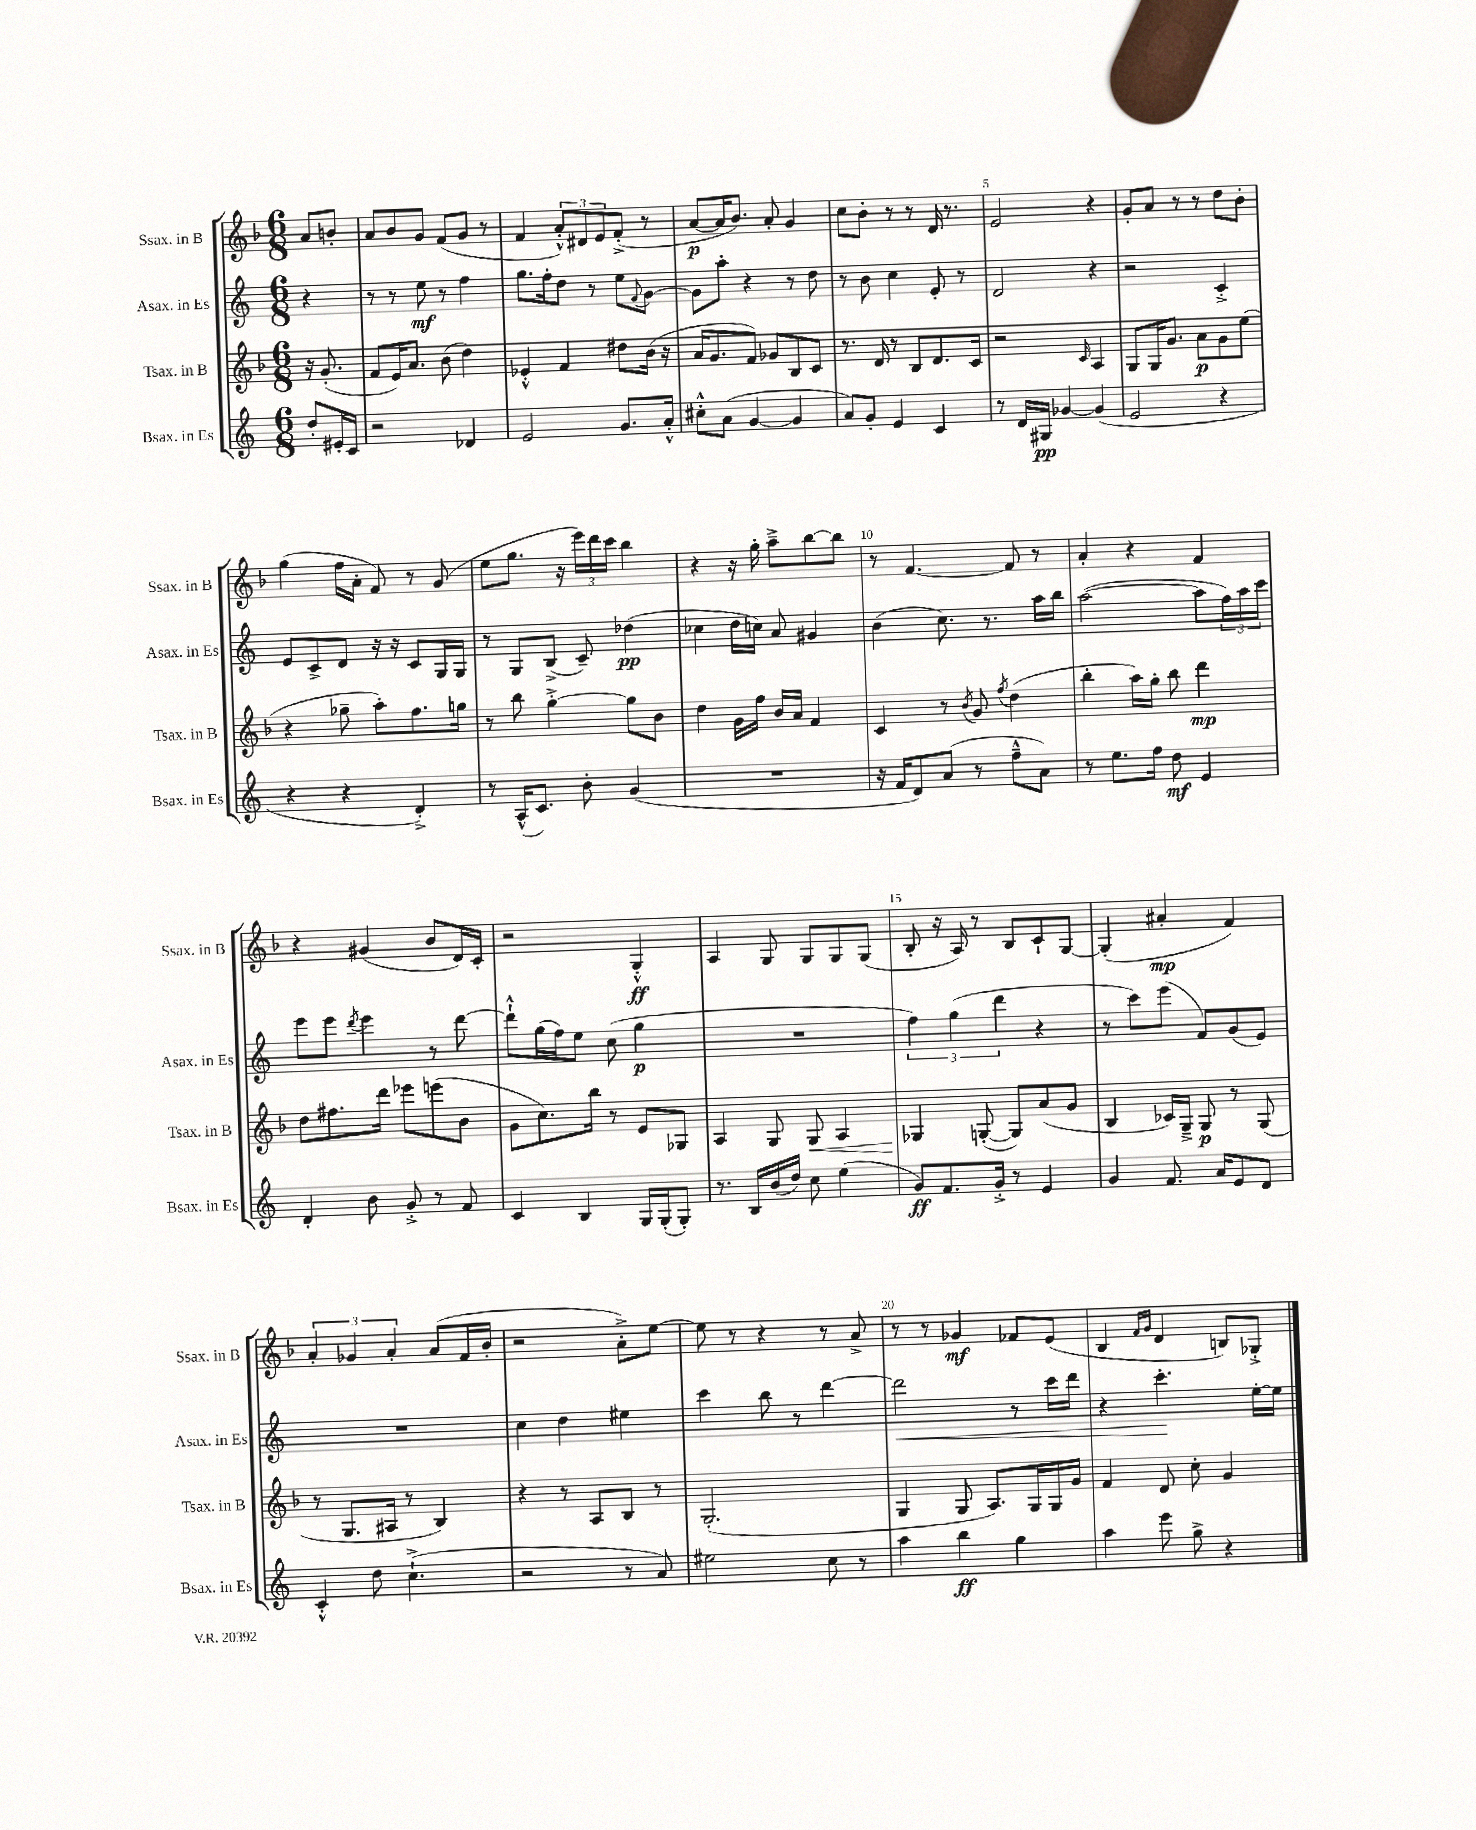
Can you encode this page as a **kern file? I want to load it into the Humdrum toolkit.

**kern	**kern	**kern	**kern
*staff4	*staff3	*staff2	*staff1
*clefG2	*clefG2	*clefG2	*clefG2
*k[]	*k[b-]	*k[]	*k[b-]
*M6/8	*M6/8	*M6/8	*M6/8
8dd'	16r	4r	8a
.	(8.g'	.	.
16e#'	.	.	8b'
16c	.	.	.
=	=	=	=
2r	8f	8r	8a
.	16e)	8r	8b-
.	8.a	.	.
.	.	8ee	8g
.	(8b-	8r	(8f
4d-	4dd)	4ff	8g
.	.	.	8r
=	=	=	=
2e	4e-'^^	8.gg	4f
.	.	16ff'	.
.	4f	8dd	12a'^^)
.	.	.	12d#
.	.	8r	.
.	.	.	12e
8.g	8dd#	8ee	(8f'^
.	.	8qqf	.
.	(16b-	[8g	8r
16a'^^	16r	.	.
=	=	=	=
8cc#'^^	16a	8g]	[8a
.	8.g	.	.
(8a	.	8aa'	16a]
.	.	.	8.b-)
[4g	8f)	4r	.
.	8g-	.	8a'
4g]	8B-	8r	4g
.	8c	8dd	.
=	=	=	=
8a)	8.r	8r	8cc
8g'	.	8b	8b-'
.	16d	.	.
4e	8r	4cc	8r
.	8B-	.	8r
4c	8.d	8e'	16d
.	.	.	8.r
.	.	8r	.
.	16c	.	.
=	=	=	=
8r	2r	2d	2e
16d	.	.	.
16G#	.	.	.
[4g-	.	.	.
.	16qqc	.	.
(4g-]	4A	4r	4r
=	=	=	=
2e	8G	2r	8g'
.	16G	.	8a
.	8.g	.	.
.	.	.	8r
.	8a	.	8r
4r	8g	4c'^	8dd
.	(8ee	.	8b-'
=	=	=	=
4r	4r	8e	(4gg
.	.	8c^	.
4r	8gg-~	8d	16ff
.	.	.	16a'
.	8aa')	16r	8f)
.	.	16r	.
4d'^)	8.ff	8c	8r
.	.	16G	(8g
.	16gg	16G	.
=	=	=	=
8r	8r	8r	8ee
(16A^^	8bb-	8G	8.gg
8.c)	.	.	.
.	[4gg'^	(8B^	.
.	.	.	16r
8b'	.	8c~)	24eee)
.	.	.	24ddd
.	.	.	24ccc
(4g	8gg]	(4dd-	4bb-
.	8b-	.	.
=	=	=	=
2.r	4dd	4cc-	4r
.	16g	16dd	16r
.	16ff	16cc)	16gg'
.	16b-	8a	8aa~^
.	16a	.	.
.	4f	4g#	[8bb-
.	.	.	8bb-]
=	=	=	=
16r	4c	(4b	8r
16f	.	.	.
8d)	.	.	[4.f
(8a	8r	8.cc)	.
.	8qb-	.	.
8r	8g	.	.
.	.	8.r	.
.	8qff	.	.
8ff~^^	(4dd	.	8f]
8a)	.	16aa	8r
.	.	16bb	.
=	=	=	=
8r	4bb-'	([2aa	4a'
8.ee	.	.	.
.	16aa)	.	4r
16ff	16gg'	.	.
8dd	8bb-	.	.
4e	4ddd	8aa]	4f
.	.	24ff)	.
.	.	24aa	.
.	.	24ccc	.
=	=	=	=
4d'	8dd	8eee	4r
.	8.ff#	8eee	.
.	.	8qddd	.
8b	.	4eee	(4g#
.	16ddd	.	.
8g'^	8eee-	.	.
8r	(8eee	8r	8b-
8f	8b-	[8ddd	16d)
.	.	.	16c'
=	=	=	=
4c	8g	8ddd`^^]	2r
.	8.cc)	(16gg	.
.	.	16ff)	.
4B	.	8ee	.
.	16bb-	.	.
.	8r	(8cc	.
16G	8e	4gg	4G'^^
(16G'	.	.	.
8G')	8G-	.	.
=	=	=	=
8.r	4A	2.r	4A
16B	.	.	.
(16b	8G	.	8G
16dd)	.	.	.
8cc	8G	.	8G
(4ee	4A	.	8G
.	.	.	(8G
=	=	=	=
8g)	4G-	6ff)	8B-'
8.f	.	.	16r
.	.	(6gg	.
.	.	.	16A)
.	([8G'	.	8r
16g'^	.	.	.
.	.	6ddd	.
8r	8G])	.	8B-
4e	(8a	4r	8c`
.	8g	.	[8G
=	=	=	=
4g	4B-	8r	(4G']
.	.	8ccc)	.
8.f	16c-)	(8eee	4a#'
.	16G~^	.	.
.	8G	8f)	.
16a	.	.	.
8e	8r	(8g	4f)
8d	(8G	8e)	.
=	=	=	=
4c'^^	8r	2.r	6a'
.	8.G	.	.
.	.	.	6g-
8dd	.	.	.
.	16A#	.	.
.	.	.	6a'
(4.cc`^	8r	.	.
.	4B-)	.	(8a
.	.	.	16f
.	.	.	16b-'
=	=	=	=
2r	4r	4cc	2r
.	8r	4dd	.
.	8A	.	.
8r	8B-	4ee#	8a'^)
8a)	8r	.	[8ee
=	=	=	=
2ee#	(2.G'	4ccc	8ee]
.	.	.	8r
.	.	8bb	4r
.	.	8r	.
8cc	.	[4ddd	8r
8r	.	.	8a^
=	=	=	=
4aa	4G	2ddd]	8r
.	.	.	8r
4bb	8G	.	4g-
.	8.A)	.	.
4gg	.	8r	8f-
.	16G	.	.
.	16G	16ccc	(8e
.	16g	16ddd	.
=	=	=	=
4aa	4f	4r	4B-
.	.	.	16qqf
.	.	.	16qqg
8eee	8d	4.ccc'	4d
8gg^	8cc'	.	.
4r	4g	.	8B)
.	.	[16ee'	8G-'^
.	.	16ee]	.
==	==	==	==
*-	*-	*-	*-
